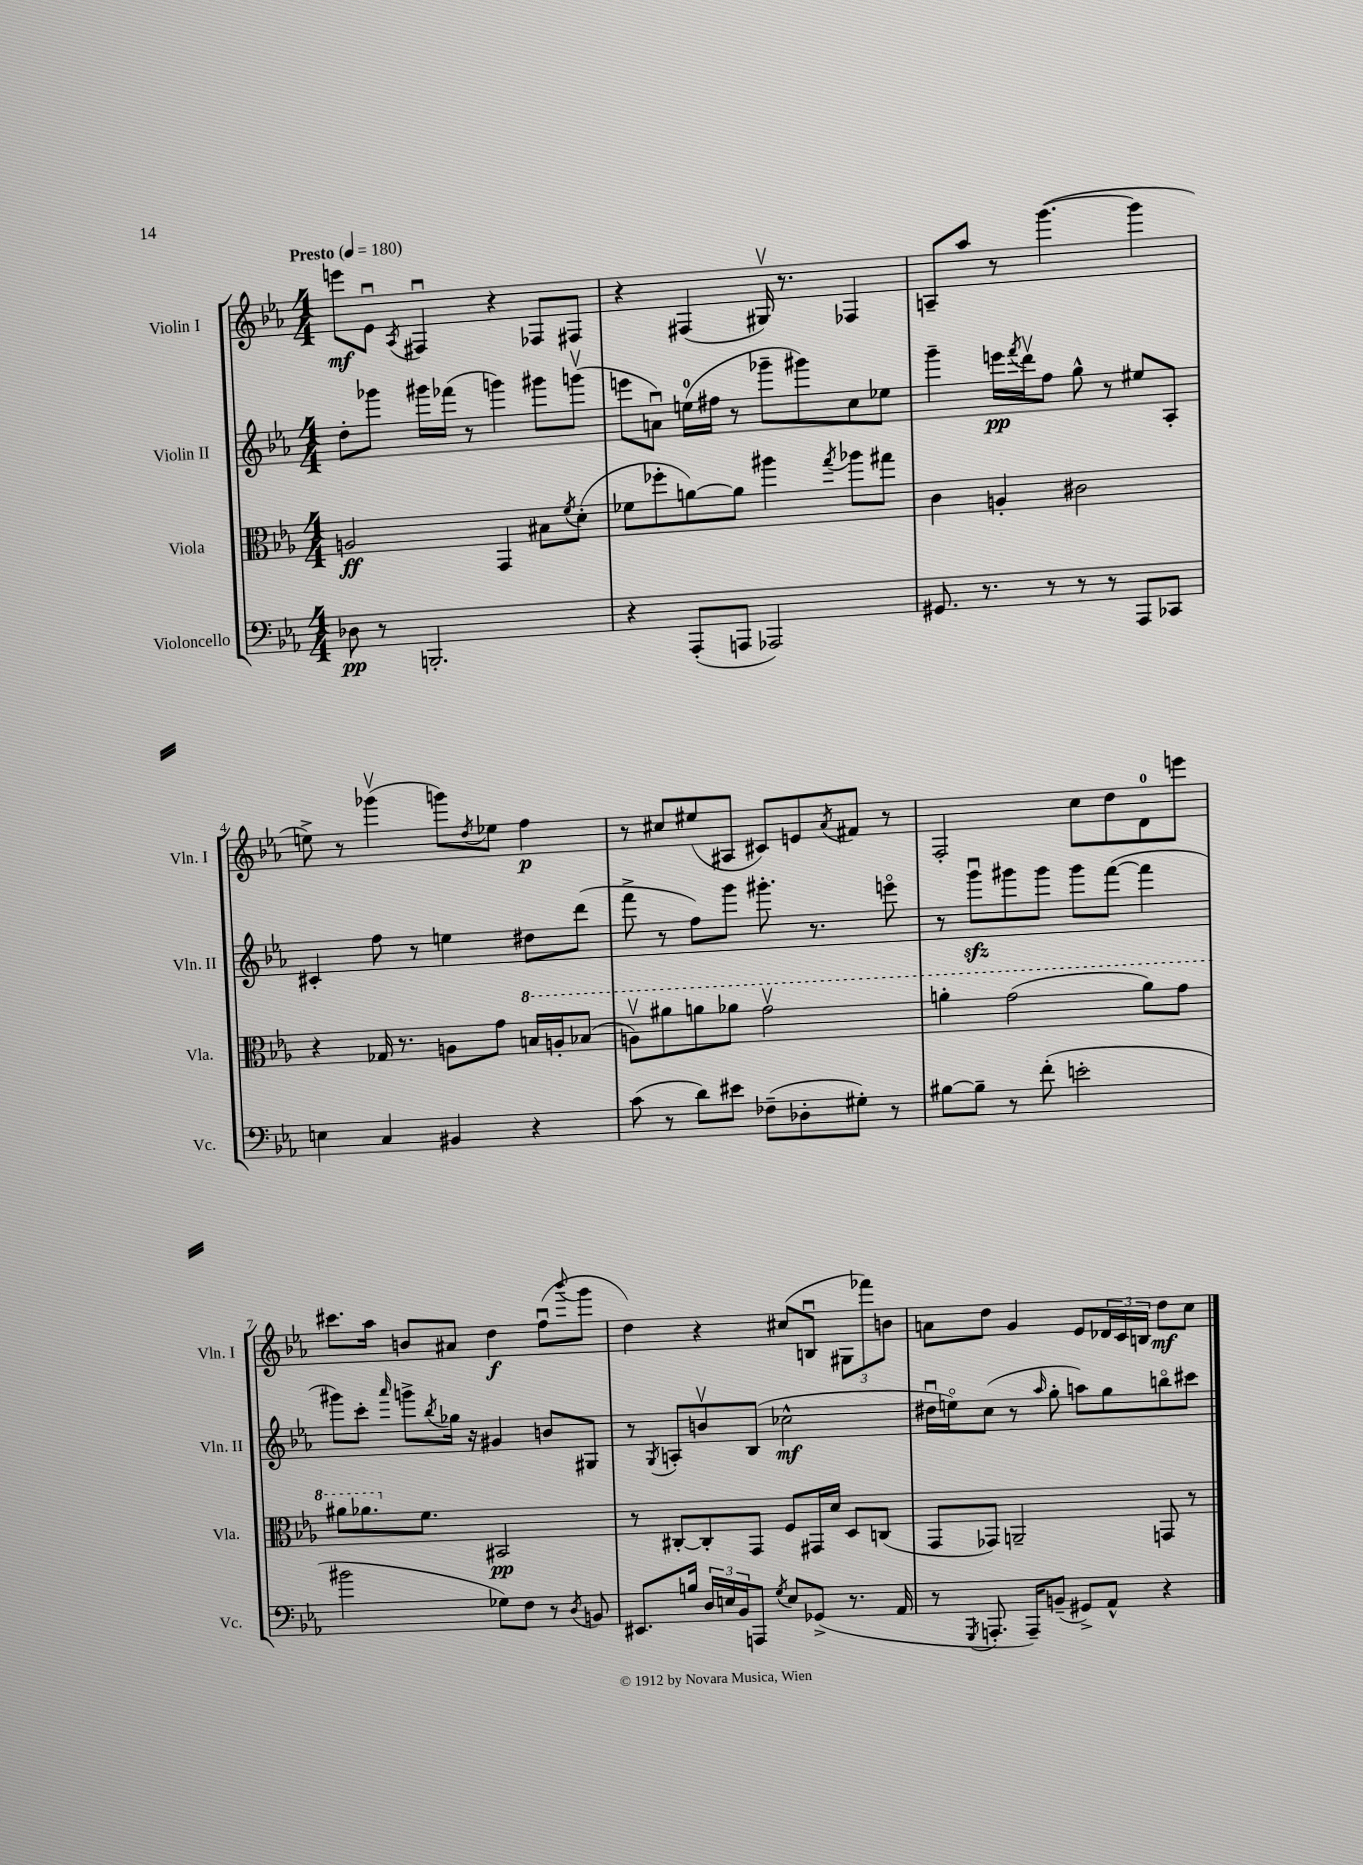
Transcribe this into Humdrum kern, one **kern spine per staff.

**kern	**dynam	**kern	**dynam	**kern	**dynam	**kern	**dynam
*part4	*part4	*part3	*part3	*part2	*part2	*part1	*part1
*staff4	*staff4	*staff3	*staff3	*staff2	*staff2	*staff1	*staff1
*I"Violoncello	*	*I"Viola	*	*I"Violin II	*	*I"Violin I	*
*I'Vc.	*	*I'Vla.	*	*I'Vln. II	*	*I'Vln. I	*
*clefF4	*	*clefC3	*	*clefG2	*	*clefG2	*
*k[b-e-a-]	*	*k[b-e-a-]	*	*k[b-e-a-]	*	*k[b-e-a-]	*
*M4/4	*	*M4/4	*	*M4/4	*	*M4/4	*
*MM180	*	*MM180	*	*MM180	*	*MM180	*
=1	=1	=1	=1	=1	=1	=1	=1
!	!	!	!	!	!	!LO:TX:a:B:t=Presto	!
8D-X\	pp	2An/	ff	8dd'\L	.	8eeen\L	mf
8r	.	.	.	8ggg-X\J	.	8e-u\J	.
.	.	.	.	.	.	8qA-/	.
2.BBBn'/	.	.	.	16ggg#X\LL	.	4F#Xu/	.
.	.	.	.	(16fff-X\JJ	.	.	.
.	.	.	.	8r	.	.	.
.	.	4GG/	.	4gggn\)	.	4r	.
.	.	8B#X\L	.	8ggg#X\L	.	8F-X/L	.
.	.	8qf/	.	.	.	.	.
.	.	(8d'\J	.	(8gggnv\J	.	8F#X/J	.
=2	=2	=2	=2	=2	=2	=2	=2
4r	.	8f-X\L	.	8eeen\L	.	4r	.
.	.	8ff-X'\	.	8anu\J)	.	.	.
(8AAA-'/L	.	[8an\)	.	(16een\LL	.	(4F#X/	.
.	.	.	.	16ff#X\JJ	.	.	.
8AAAn/J	.	8a\J]	.	8r	.	.	.
2AAA-X/)	.	4aa#X\	.	8ggg-X~\L	.	16G#Xv/)	.
.	.	.	.	.	.	8.r	.
.	.	.	.	8ggg#X\)	.	.	.
.	.	8qgg/	.	.	.	.	.
.	.	8aa-X\L	.	8cc\	.	4F-X/	.
.	.	8gg#X\J	.	8ee-X\J	.	.	.
=3	=3	=3	=3	=3	=3	=3	=3
8.GG#X/	.	4c\	.	4ggg~\	.	8An~/L	.
.	.	.	.	.	.	8aa-/J	.
8.r	.	.	.	.	.	.	.
.	.	4An'/	.	16eeen\LL	pp	8r	.
.	.	.	.	8qfff/	.	.	.
.	.	.	.	16dddv\J	.	.	.
8r	.	.	.	8ff\J	.	([4.ggg\	.
8r	.	2c#X\	.	8gg^^\	.	.	.
8r	.	.	.	8r	.	.	.
8AAA-/L	.	.	.	8ee#X/L	.	4ggg\]	.
8CC-X/J	.	.	.	8A-'/J	.	.	.
!!LO:LB:g=z
=4	=4	=4	=4	=4	=4	=4	=4
4En\	.	4r	.	4c#X'/	.	8een^\)	.
.	.	.	.	.	.	8r	.
4C/	.	16G-X/	.	8ff\	.	(4ggg-Xv\	.
.	.	8.r	.	.	.	.	.
.	.	.	.	8r	.	.	.
4BB#X/	.	8An\L	.	4een\	.	8gggn\L)	.
.	.	.	.	.	.	8qdd/	.
.	.	8g\J	.	.	.	8ee-X\J	.
*	*	*8va	*	*	*	*	*
4r	.	16bn/LL	.	8dd#X\L	.	4ff\	p
.	.	16an'/J	.	.	.	.	.
.	.	(8b-X/J	.	(8ddd\J	.	.	.
=5	=5	=5	=5	=5	=5	=5	=5
(8c\	.	8anv\L)	.	8fff^\	.	8r	.
8r	.	8aa#X\	.	8r	.	8cc#X/L	.
8d\L)	.	8aan\	.	8ff\L)	.	(8ee#X/	.
8e#X\J	.	8aa-X\J	.	8ggg\J	.	8A#X/J	.
(8F-X~\L	.	2ggv\	.	8.ggg#X'\	.	8c#X/L)	.
8D-X'\	.	.	.	.	.	8en/	.
.	.	.	.	8.r	.	.	.
.	.	.	.	.	.	8qa-/	.
8G#X'\J)	.	.	.	.	.	8f#X/J	.
8r	.	.	.	8eeen\	.	8r	.
=6	=6	=6	=6	=6	=6	=6	=6
[8B#X\L	.	4aan'\	.	8r	.	2F'/	.
8B#~\J]	.	.	.	8gggzzu\L	.	.	.
8r	.	(2gg\	.	8ggg#X\	.	.	.
(8f'\	.	.	.	8ggg#\J	.	.	.
2en'\	.	.	.	8ggg#\L	.	8cc\L	.
.	.	.	.	([8fff\J	.	8dd\	.
.	.	8aa\L)	.	4fff\]	.	8d\	.
.	.	8gg\J	.	.	.	8eeen\J	.
!!LO:LB:g=z
=7	=7	=7	=7	=7	=7	=7	=7
2b#X\	.	8aa#X\L	.	8ggg#X\L)	.	8.ccc#X\L	.
.	.	8.aa-X\	.	8ccc'\J	.	.	.
.	.	.	.	.	.	16aa-\Jk	.
.	.	.	.	16qqaaa-/	.	.	.
.	.	.	.	8gggn^\L	.	8bn/L	.
*	*	*X8va	*	*	*	*	*
.	.	8.f\J	.	.	.	.	.
.	.	.	.	8qbb-/	.	.	.
.	.	.	.	16gg-X\Jk	.	8a#X/J	.
.	.	.	.	16r	.	.	.
8G-X\L)	.	2BB#X/	pp	4g#X/	.	4dd\	f
8F\J	.	.	.	.	.	.	.
8r	.	.	.	8bn/L	.	(8ffu\L	.
8qD/	.	.	.	.	.	8qqbbb-/	.
8BBn/	.	.	.	8G#X/J	.	8ggg\J	.
=8	=8	=8	=8	=8	=8	=8	=8
8.EE#X/L	.	8r	.	8r	.	4dd\)	.
.	.	.	.	8qG/	.	.	.
.	.	[8C#X'/L	.	8An'/L	.	.	.
16Bn/Jk	.	.	.	.	.	.	.
24D/LL	.	8C#'/]	.	8bnv/	.	4r	.
24En/	.	.	.	.	.	.	.
24BB-/J	.	.	.	.	.	.	.
8AAAn/J	.	8GG/J	.	(8B-/J	.	.	.
8qG/	.	.	.	.	.	.	.
8E/L	.	8F/L	.	2cc-X^^\	mf	(8cc#X/L	.
(8GG-X^/J	.	16GG#X/L	.	.	.	8Bnu/J	.
.	.	16d/JJ	.	.	.	.	.
8.r	.	8D/L	.	.	.	12G#X\L	.
.	.	.	.	.	.	12fff-X\)	.
.	.	(8Cn/J	.	.	.	.	.
.	.	.	.	.	.	12bn\J	.
16AA-/	.	.	.	.	.	.	.
=9	=9	=9	=9	=9	=9	=9	=9
8r	.	8GG/L	.	16dd#Xu\LL	.	8an\L	.
.	.	.	.	16een\J)	.	.	.
8qGGG/	.	.	.	.	.	.	.
8.AAAn'/	.	8GG-X/J)	.	(8cc\J	.	8dd\J	.
.	.	2AAn~/	.	8r	.	4g/	.
16AAA~/KL)	.	.	.	.	.	.	.
.	.	.	.	16qqaa-/	.	.	.
(8BBn~/J	.	.	.	8gg'\	.	.	.
8GG#X^/L)	.	.	.	8aan\L)	.	8e-/L	.
8AA-^^/J	.	.	.	8gg\	.	24d-X/L	.
.	.	.	.	.	.	24c/	.
.	.	.	.	.	.	24Bn/JJ	.
4r	.	8GGn/	.	8bbn\	.	8dd\L	mf
.	.	8r	.	8ccc#X\J	.	8cc\J	.
==	==	==	==	==	==	==	==
*-	*-	*-	*-	*-	*-	*-	*-
